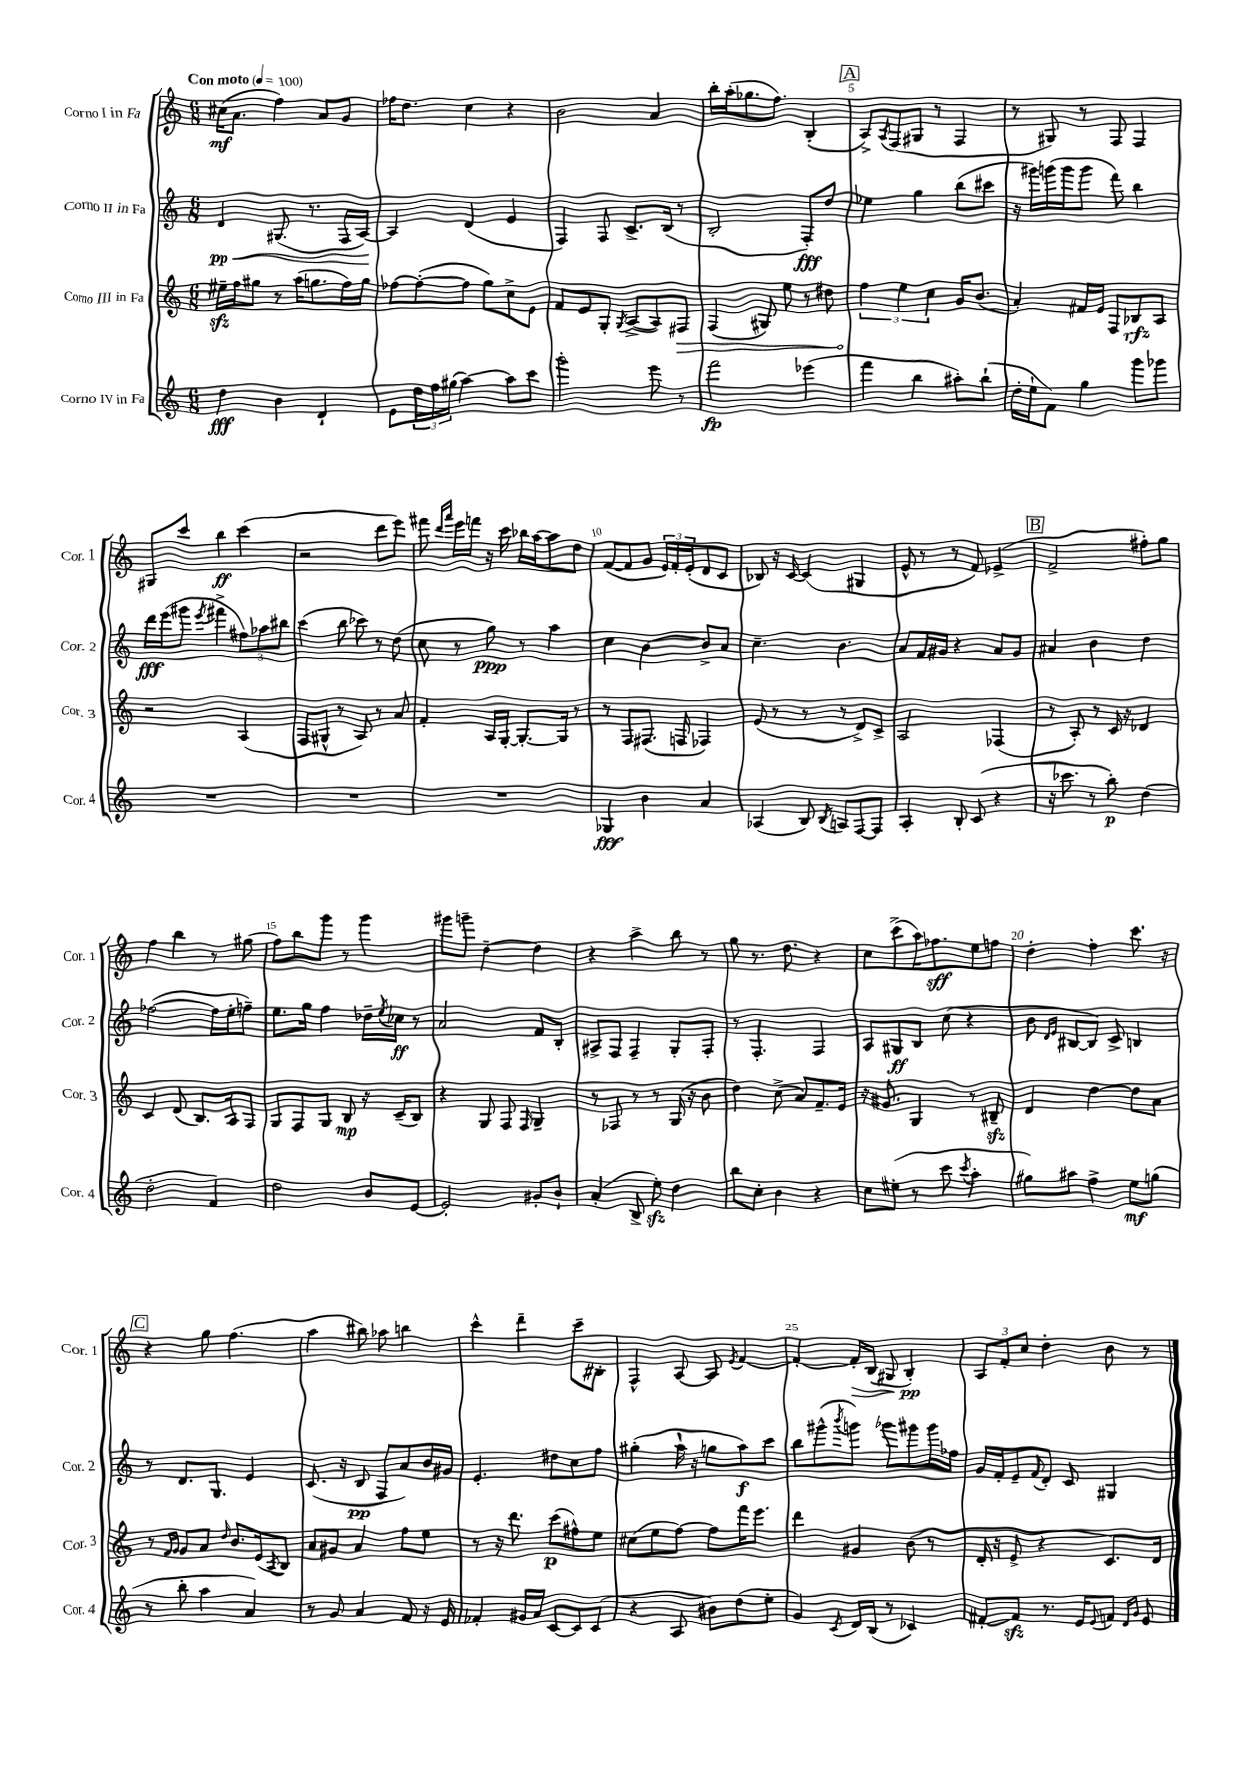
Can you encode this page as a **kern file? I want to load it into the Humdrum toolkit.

**kern	**dynam	**kern	**dynam	**kern	**dynam	**kern	**dynam
*part4	*part4	*part3	*part3	*part2	*part2	*part1	*part1
*staff4	*staff4	*staff3	*staff3	*staff2	*staff2	*staff1	*staff1
*I"Corno IV in Fa	*	*I"Corno III in Fa	*	*I"Corno II in Fa	*	*I"Corno I in Fa	*
*I'Cor. 4	*	*I'Cor. 3	*	*I'Cor. 2	*	*I'Cor. 1	*
*clefG2	*	*clefG2	*	*clefG2	*	*clefG2	*
*k[]	*	*k[]	*	*k[]	*	*k[]	*
*M6/8	*	*M6/8	*	*M6/8	*	*M6/8	*
*MM100	*	*MM100	*	*MM100	*	*MM100	*
=1	=1	=1	=1	=1	=1	=1	=1
!	!	!	!	!	!	!LO:TX:a:B:t=Con moto	!
!	!	!	!	!	!LO:HP:b	!	!
4dd\	fff	16ee#Xzz~\LL	.	4d/	< pp	(16cc#X\KL	mf
.	.	16ff\J	.	.	.	8.a\J	.
.	.	8gg#X\J	.	.	.	.	.
4b\	.	8r	.	(8.G#X/	.	4ff\)	.
.	.	(16aa\KL	.	.	.	.	.
.	.	8.ggn\	.	8.r	.	.	.
4d`/	.	.	.	.	.	8a/L	.
.	.	16ff\L)	.	16F/LL	.	8g/J	.
.	.	16gg\JJ	.	[16A/JJ)	.	.	.
.	.	.	.	.	[	.	.
=2	=2	=2	=2	=2	=2	=2	=2
8e\L	.	[8ff-X\L	.	4A/]	.	16ff-X\KL	.
.	.	.	.	.	.	8.dd\J	.
24dd\L	.	(8ff-'\_	.	.	.	.	.
24ff\	.	.	.	.	.	.	.
(24gg#X\JJ	.	.	.	.	.	.	.
[4aa\)	.	8ff-\J]	.	(4d/	.	4cc\	.
.	.	8gg\L)	.	.	.	.	.
8aa\L]	.	8cc^\	.	4e/	.	4r	.
8ccc\J	.	8e\J	.	.	.	.	.
=3	=3	=3	=3	=3	=3	=3	=3
2ggg'\	.	8f/L	.	4F/)	.	2b\	.
.	.	8e/	.	.	.	.	.
.	.	8G'/J	.	8F/	.	.	.
.	.	8qG/	.	.	.	.	.
.	.	([8A^/L	.	8.c^/L	.	.	.
8eee\	.	8A/])	.	.	.	4a/	.
.	.	.	.	(16B/Jk	.	.	.
!	!	!	!LO:HP:b	!	!	!	!
8r	.	8F#X/J	>	8r	.	.	.
=4	=4	=4	=4	=4	=4	=4	=4
2fff\	fp	(4F/	.	2B'/	.	16bb'\LL	.
.	.	.	.	.	.	(16aa'\J	.
.	.	.	.	.	.	8.gg-X\	.
.	.	8G#X/)	.	.	.	.	.
.	.	.	.	.	.	8.ff\J)	.
.	.	8ee\	.	.	.	.	.
(4eee-X\	.	8r	.	8F'/L)	fff	(4B'/	.
.	.	8dd#X\	.	8dd/J	.	.	.
!!LO:REH:place=s1:t=A
=5	=5	=5	=5	=5	=5	=5	=5
4fff\	.	6ff\	.	4ee-X\	.	8A^/L)	.
.	.	.	.	.	.	8qA/	.
.	.	.	.	.	.	(8F/	.
.	.	6ee\	]	.	.	.	.
4bb\	.	.	.	4gg\	.	8G#X/J	.
.	.	6cc\	.	.	.	.	.
.	.	.	.	.	.	8r	.
8aa#X'\L)	.	16g/KL	.	(8bb\L	.	4F/	.
.	.	(8.b/J	.	.	.	.	.
(8bb`\J	.	.	.	8ccc#X\J	.	.	.
=6	=6	=6	=6	=6	=6	=6	=6
16dd'\LL	.	4a'/)	.	16r	.	8r	.
16ee`\J	.	.	.	16ggg#X\LL)	.	.	.
8f\J)	.	.	.	(16gggn\	.	8G#X/)	.
.	.	.	.	16ggg\J	.	.	.
4gg\	.	16f#X/LL	.	8ggg\J	.	8r	.
.	.	16e/JJ	.	.	.	.	.
.	.	8F/L	.	8fff\)	.	8F/	.
8ggg\L	.	8B-X/	rfz	4bb\	.	4F/	.
8ggg-X\J	.	8A/J	.	.	.	.	.
!!LO:LB:g=z
=7	=7	=7	=7	=7	=7	=7	=7
2.r	.	2r	.	16ddd\LL	fff	8G#X/L	.
.	.	.	.	(16eee\J	.	.	.
.	.	.	.	8ggg#X\J	.	8ccc/J	.
.	.	.	.	8qeee/	.	.	.
.	.	.	.	4fff#X^\	.	4bb\	ff
.	.	(4A/	.	12ff#X\L)	.	(4ccc\	.
.	.	.	.	12aa-X\	.	.	.
.	.	.	.	12bb#X\J	.	.	.
=8	=8	=8	=8	=8	=8	=8	=8
2.r	.	8F/L	.	(4ccc\	.	2r	.
.	.	8G#X^^/J	.	.	.	.	.
.	.	8r	.	8bb\	.	.	.
.	.	8A/)	.	8ccc-X\)	.	.	.
.	.	8r	.	8r	.	8ddd\L	.
.	.	8a/	.	(8dd\	.	8eee\J)	.
=9	=9	=9	=9	=9	=9	=9	=9
2.r	.	4f'/	.	8cc\	.	8fff#X\	.
.	.	.	.	.	.	16qqddd/LL	.
.	.	.	.	.	.	16qqaaa/JJ	.
.	.	.	.	8r	.	16eee\LL	.
.	.	.	.	.	.	16fffn\JJ	.
.	.	16A/LL	.	8gg\)	ppp	16r	.
.	.	[16G'/JJ	.	.	.	16ccc\	.
.	.	8.G'/L_	.	8r	.	16bb-X\LL	.
.	.	.	.	.	.	[16aa\J	.
.	.	.	.	4aa\	.	8aa\]	.
.	.	16G/Jk]	.	.	.	.	.
.	.	8r	.	.	.	8dd\J	.
=10	=10	=10	=10	=10	=10	=10	=10
4G-X/	fff	8r	.	4cc\	.	([8f/L	.
.	.	8F/L	.	.	.	8f/]	.
4b\	.	(8.F#X/J	.	[4b\	.	8g/J	.
.	.	.	.	.	.	24e/LL)	.
.	.	.	.	.	.	24f'/	.
.	.	16Fn/	.	.	.	.	.
.	.	.	.	.	.	(24e'/J	.
4a/	.	4F-X/)	.	8b^/L]	.	8d/	.
.	.	.	.	8a/J	.	8c/J	.
=11	=11	=11	=11	=11	=11	=11	=11
(4A-X/	.	(8e/	.	4.cc~\	.	8B-X/)	.
.	.	8r	.	.	.	16r	.
.	.	.	.	.	.	[16c/	.
8B/)	.	8r	.	.	.	(4c/]	.
8qB/	.	.	.	.	.	.	.
8An/L	.	8r	.	4.b\	.	.	.
[8F/	.	8d^/L)	.	.	.	4G#X/	.
8F/J]	.	8c^/J	.	.	.	.	.
=12	=12	=12	=12	=12	=12	=12	=12
4A'/	.	2A/	.	8a/L	.	8e^^/	.
.	.	.	.	16f/L	.	8r	.
.	.	.	.	16g#X/JJ	.	.	.
8B'/	.	.	.	4r	.	8r	.
(8c/	.	.	.	.	.	8f/)	.
4r	.	(4F-X/	.	8a/L	.	(4e-X^/	.
.	.	.	.	8g#/J	.	.	.
!!LO:REH:place=s1:t=B
=13	=13	=13	=13	=13	=13	=13	=13
16r	.	8r	.	4a#X/	.	2f^/	.
8.ccc-X\	.	.	.	.	.	.	.
.	.	8A'/)	.	.	.	.	.
8r	.	8r	.	4b\	.	.	.
8bb'\)	p	16c/	.	.	.	.	.
.	.	16r	.	.	.	.	.
(4dd\	.	4d-X/	.	4dd\	.	8ff#X'\L)	.
.	.	.	.	.	.	8gg\J	.
!!LO:LB:g=z
=14	=14	=14	=14	=14	=14	=14	=14
2dd'\	.	4c/	.	([2ff-X\	.	4ff\	.
.	.	(8d/	.	.	.	4bb\	.
.	.	8.B/L)	.	.	.	.	.
4f/)	.	.	.	16ff-\LL]	.	8r	.
.	.	16A/k	.	16ee'\J	.	.	.
.	.	8F/J	.	8ffn~\J)	.	(8gg#X\	.
=15	=15	=15	=15	=15	=15	=15	=15
2dd\	.	8G/L	.	8.ee\L	.	8ff\L)	.
.	.	8F/	.	.	.	8bb\	.
.	.	.	.	16gg\Jk	.	.	.
.	.	8G/J	.	4ff\	.	8ggg\J	.
.	.	8B/	mp	.	.	8r	.
8b/L	.	16r	.	16dd-X~\LL	.	4ggg\	.
.	.	.	.	8qee/	.	.	.
.	.	(16c~/KL	.	16cc-X\JJ	ff	.	.
[8e/J	.	8B/J)	.	8r	.	.	.
=16	=16	=16	=16	=16	=16	=16	=16
2e'/]	.	4r	.	2a/	.	8ggg#X\L	.
.	.	.	.	.	.	8gggn~\J	.
.	.	8G/	.	.	.	[4dd~\	.
.	.	8F/	.	.	.	.	.
.	.	16qqF/	.	.	.	.	.
8g#X'/L	.	4G~/	.	8f/L	.	4dd\]	.
8b`/J	.	.	.	8B'/J	.	.	.
=17	=17	=17	=17	=17	=17	=17	=17
(4a'/	.	8r	.	8A#X^/L	.	4r	.
.	.	8F-X/	.	8F/J	.	.	.
8B^/	.	8r	.	4F~/	.	4aa^\	.
8eezz'\)	.	8r	.	.	.	.	.
4dd\	.	(16G/	.	8G'/L	.	8bb\	.
.	.	16r	.	.	.	.	.
.	.	8b\	.	8F'/J	.	8r	.
=18	=18	=18	=18	=18	=18	=18	=18
8bb\L	.	4dd\)	.	8r	.	8gg\	.
8cc'\J	.	.	.	4.F'/	.	8.r	.
4b\	.	(8cc^\	.	.	.	.	.
.	.	.	.	.	.	8.dd\	.
.	.	8a/L)	.	.	.	.	.
4r	.	8.f~/	.	4F/	.	4r	.
.	.	16e/Jk	.	.	.	.	.
=19	=19	=19	=19	=19	=19	=19	=19
8cc\L	.	16r	.	8A/L	.	8cc\L	.
.	.	8.g#X/	.	.	.	.	.
(8ee#X'\J	.	.	.	8G#X/	ff	(8ccc^\	.
8r	.	4G/	.	8B/J	.	16aa\K)	.
.	.	.	.	.	.	8.ff-X\	sff
8ccc\	.	.	.	(8cc\	.	.	.
8qccc/	.	.	.	.	.	.	.
4aa'\	.	8r	.	4r	.	8ee\	.
.	.	8B#Xzz~/	.	.	.	8ffn\J	.
=20	=20	=20	=20	=20	=20	=20	=20
8gg#X\L)	.	4d/	.	8b\	.	4dd'\	.
.	.	.	.	16qqd/LL	.	.	.
.	.	.	.	16qqe/JJ	.	.	.
8aa#X\J	.	.	.	[8B#X/L	.	.	.
4ff^\	.	[4dd\	.	8B#/J])	.	4ff'\	.
.	.	.	.	8c^/	.	.	.
8ee\L	mf	8dd\L]	.	4Bn/	.	8.ccc\	.
(8ggn\J	.	8a\J	.	.	.	.	.
.	.	.	.	.	.	16r	.
!!LO:LB:g=z
!!LO:REH:place=s1:t=C
=21	=21	=21	=21	=21	=21	=21	=21
8r	.	8r	.	8r	.	4r	.
.	.	16qqf/LL	.	.	.	.	.
.	.	16qqg/JJ	.	.	.	.	.
8bb'\	.	8g/L	.	8.d/L	.	.	.
4aa\	.	8a/J	.	.	.	8gg\	.
.	.	.	.	8.G/J	.	.	.
.	.	16qqdd/	.	.	.	.	.
.	.	8.b/L	.	.	.	(4.ff\	.
4a/)	.	.	.	4e/	.	.	.
.	.	(16e/k	.	.	.	.	.
.	.	8qA/	.	.	.	.	.
.	.	8B/J)	.	.	.	.	.
=22	=22	=22	=22	=22	=22	=22	=22
8r	.	8a/L	.	(8.c/	.	4aa\	.
8g/	.	8g#X/J	.	.	.	.	.
.	.	.	.	16r	.	.	.
4a/	.	4a/	.	8B/	pp	8bb#X\)	.
.	.	.	.	8F/L	.	8aa-X\	.
8f/	.	8ff\L	.	8a/)	.	4bbn\	.
16r	.	8ee\J	.	16b/L	.	.	.
16e/	.	.	.	16g#X/JJ	.	.	.
=23	=23	=23	=23	=23	=23	=23	=23
4f-X'/	.	8r	.	4.e'/	.	4ccc^^\	.
.	.	16r	.	.	.	.	.
.	.	8.ddd\	.	.	.	.	.
16g#X/LL	.	.	.	.	.	4ddd~\	.
16a/JJ	.	.	.	.	.	.	.
[8c/L	.	(8ccc\L	p	8dd#X\L	.	.	.
8c/]	.	8ff#X^^\)	.	8cc\	.	8ccc~\L	.
(8c/J	.	8ee\J	.	8ff\J	.	8B#X'\J	.
=24	=24	=24	=24	=24	=24	=24	=24
4r	.	(8cc#X\L	.	(4gg#X'\	.	4F^^/	.
.	.	8ee\	.	.	.	.	.
8A/	.	[8ff\J)	.	16aa`\	.	[8A/	.
.	.	.	.	16r	.	.	.
8b#X\L)	.	8ff\L]	.	8ggn\L	.	8A/]	.
.	.	.	.	.	.	8qe/	.
(8dd\	.	16fff\K	.	8aa\)	f	[4f/	.
.	.	8.eee\J	.	.	.	.	.
8ee'\J	.	.	.	8ccc\J	.	.	.
=25	=25	=25	=25	=25	=25	=25	=25
4g/)	.	4ddd\	.	8bb\L	.	4f'/_	.
.	.	.	.	(8ggg#X^^\	.	.	.
8qc/	.	.	.	8qbbb/	.	.	.
!	!	!	!	!	!	!	!LO:HP:b
16d/LL	.	4g#X/	.	8gggn\J)	.	16f'/LL]	>
(16B/JJ	.	.	.	.	.	(16B/JJ	.
8r	.	.	.	8ggg-X\L	.	8G#X/	.
4c-X/)	.	(8b\	.	8ggg#X\	.	4B'/)	] pp
.	.	8r	.	16ggg#\L	.	.	.
.	.	.	.	16ff-X\JJ	.	.	.
=26	=26	=26	=26	=26	=26	=26	=26
[8f#X'/L	.	16d'/	.	16g/LL	.	12A/L	.
.	.	16r	.	16f'/J	.	.	.
.	.	.	.	.	.	12f'/	.
8f#zz/J]	.	8e^/	.	8e~/	.	.	.
.	.	.	.	.	.	12cc/J	.
.	.	.	.	8qqf/	.	.	.
8.r	.	4r	.	8d'/J	.	4dd'\	.
.	.	.	.	8c/	.	.	.
16e/KL	.	.	.	.	.	.	.
8qqe/	.	.	.	.	.	.	.
8fn/J	.	8.c/L)	.	4G#X/	.	8b\	.
16qqd/LL	.	.	.	.	.	.	.
16qqg/JJ	.	.	.	.	.	.	.
8e/	.	.	.	.	.	8r	.
.	.	16d/Jk	.	.	.	.	.
==	==	==	==	==	==	==	==
*-	*-	*-	*-	*-	*-	*-	*-
